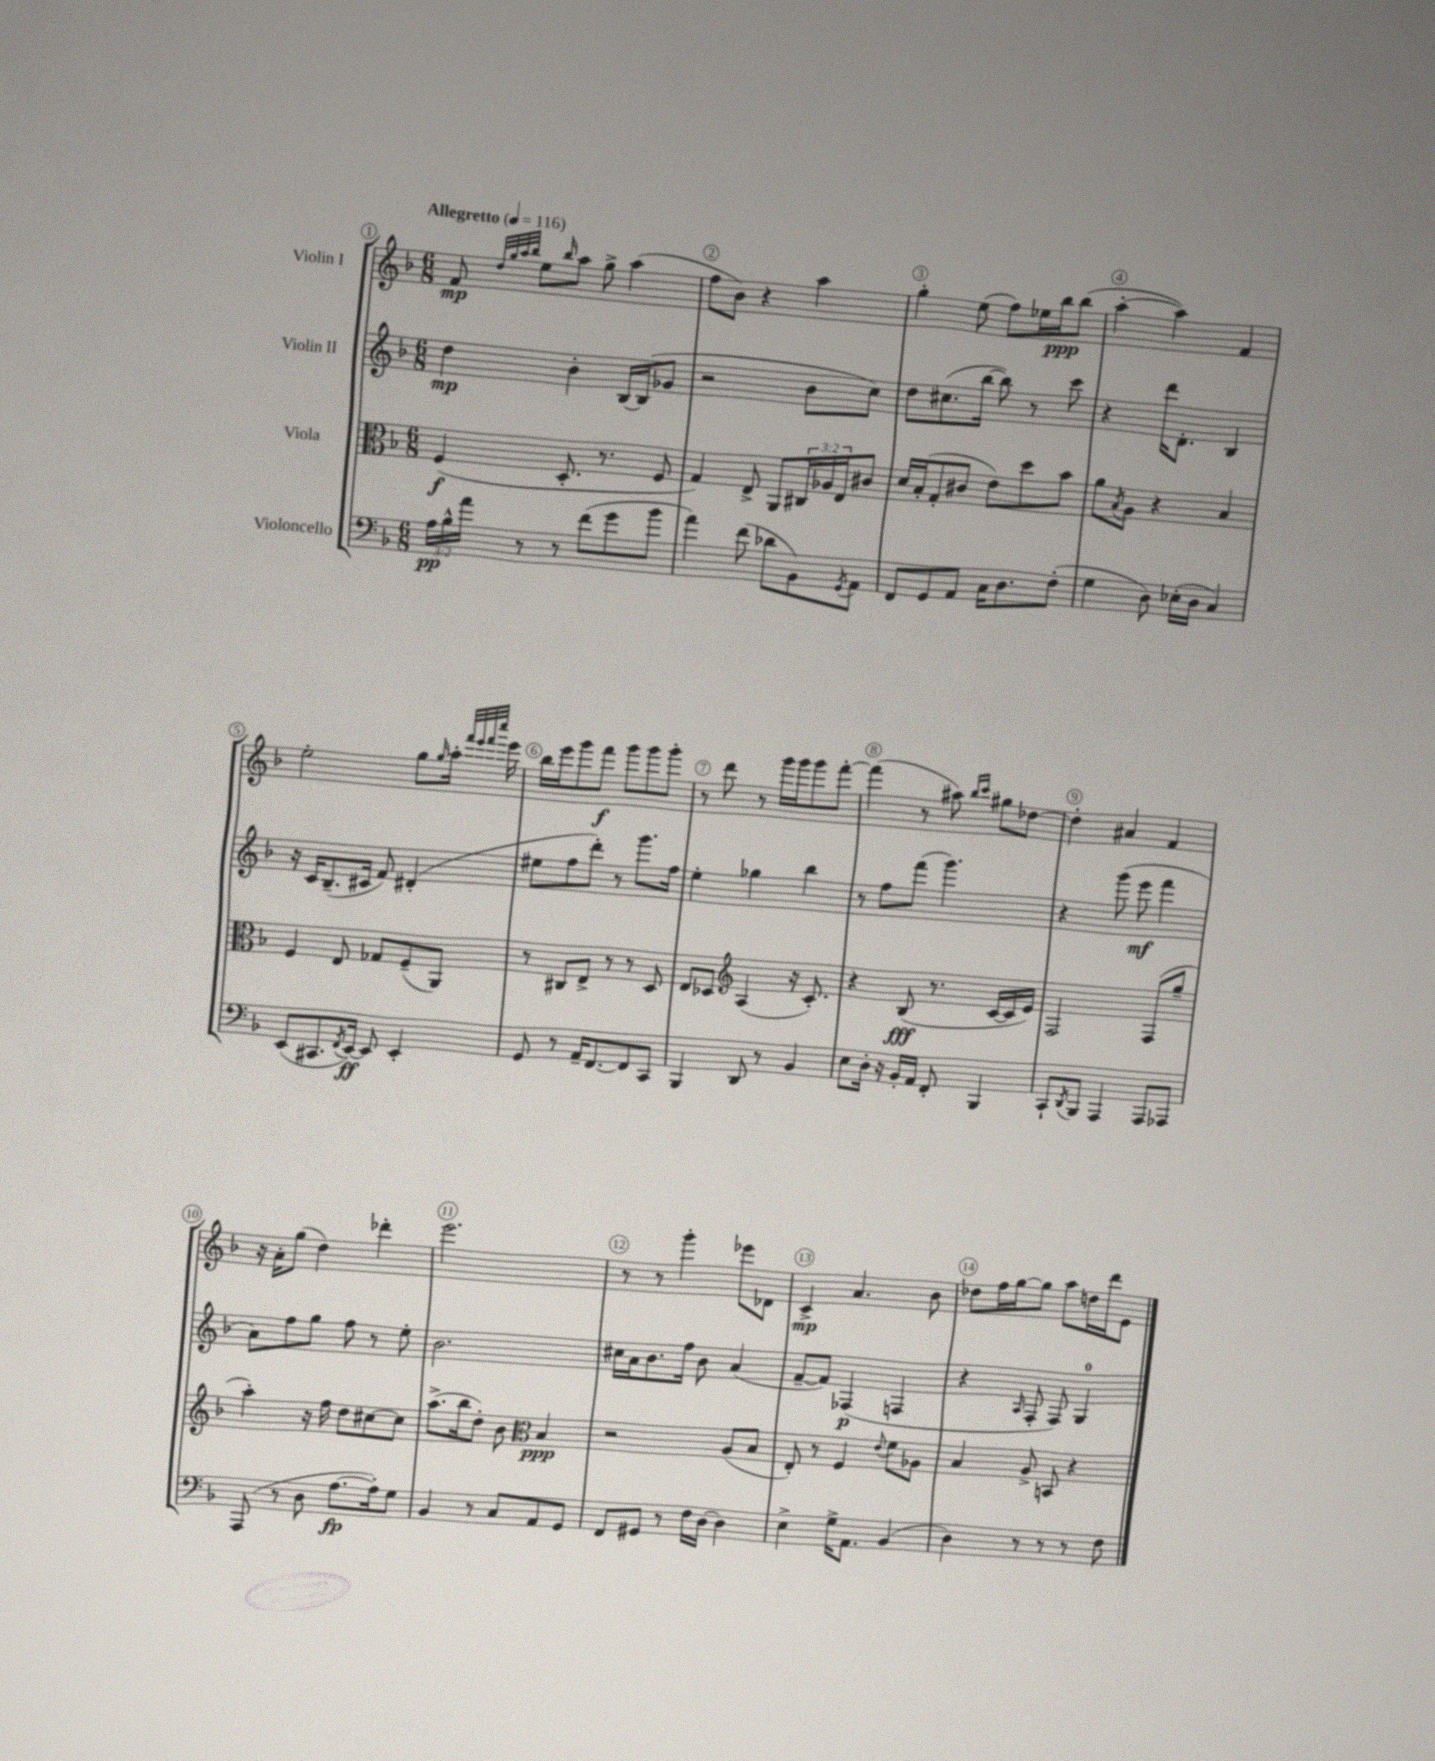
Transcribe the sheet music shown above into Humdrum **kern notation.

**kern	**kern	**kern	**kern
*staff4	*staff3	*staff2	*staff1
*clefF4	*clefC3	*clefG2	*clefG2
*k[b-]	*k[b-]	*k[b-]	*k[b-]
*M6/8	*M6/8	*M6/8	*M6/8
*MM116	*MM116	*MM116	*MM116
24A	(4F	4dd	8f
24B-^^	.	.	.
24a	.	.	.
.	.	.	32qqdd
.	.	.	32qqgg
.	.	.	32qqaa
.	.	.	32qqbb-
8r	.	.	8ee
.	.	.	16qqbb-
8r	8.D'	4b-'	8aa
(8f	.	.	8gg^
.	8.r	.	.
8g	.	[16B-	(4aa
.	.	(16B-]	.
8b-	8F	8g-	.
=	=	=	=
4a)	4G)	2r	8ff
.	.	.	8b-)
(8f	8E^	.	4r
8d-	8AA	.	.
8BB-)	24C#	8b-	4aa
.	24A-	.	.
.	24E	.	.
8qGG	.	.	.
8AA	8c#	8cc)	.
=	=	=	=
8FF	16d	8dd	4gg'
.	(16B-'	.	.
8GG	8G'	(8.cc#	.
8AA	8c#	.	(8ee
.	.	[16bb-	.
16C	8e)	8bb-])	8ff)
8.D	.	.	.
.	8dd	8r	16ee-
.	.	.	16bb-
(8F'	8b-	8ccc	(8bb-
=	=	=	=
4G	8a	4r	[4aa'
.	8qB-	.	.
.	8A	.	.
8D)	4r	16ddd	4aa])
.	.	8.d'	.
(16E-'	.	.	.
16D	.	.	.
4C)	4B-	4B-	4f
=	=	=	=
(8EE	4F	16r	2ee'
.	.	16c	.
8.CC#	.	(8.B-~	.
.	8E	.	.
8qFF	.	.	.
[16EE)	.	16c#	.
8EE]	8G-	8f)	.
4EE'	(8F~	(4d#'	8gg
.	.	.	16qqgg
.	8AA)	.	16aa'
.	.	.	32qqfff
.	.	.	32qqeee
.	.	.	32qqfff
.	.	.	32qqcccc
.	.	.	16eee
=	=	=	=
8GG	8r	8ee#	16bb-
.	.	.	16eee
8r	8C#	8ff	8ggg
16AA~	8E^	8ddd')	8fff
[8.FF	.	.	.
.	8r	8r	8ggg
8FF]	8r	8.ggg	8ggg
8CC	8D	.	8ggg'
.	.	16ff	.
=	=	=	=
4BBB-	8E	4ee'	8r
.	8D-	.	8ddd
*	*clefG2	*	*
8DD	(4A	4gg-	8r
8r	.	.	16ggg
.	.	.	16ggg
4BB-	16r	4bb-	8ggg
.	8.c')	.	.
.	.	.	[8fff'
=	=	=	=
8E	4r	8r	(4fff]
16D'	.	8ff	.
16r	.	.	.
16BB-'	(8B-	(8fff	8r
16AA	.	.	.
8FF'	8.r	4.ggg)	8aa#)
.	.	.	16qqbb-
.	.	.	16qqccc
4BBB-	.	.	8gg#
.	[16c	.	.
.	16c]	.	[8dd-
.	16e)	.	.
=	=	=	=
8CC`	2F	4r	4dd-']
8qDD	.	.	.
8BBB-	.	.	.
4AAA	.	(8ggg	4a#
.	.	8eee	.
8AAA	(8F	4fff	4f
8AAA-	8gg~	.	.
=	=	=	=
(8AAA	4aa')	8a)	16r
.	.	.	16a'
8r	.	8ff	(8gg
8D	16r	8gg	4dd)
.	16ff	.	.
[8.A	8dd	8ff	.
.	[8cc#	8r	4ddd-'
16A'])	.	.	.
8G	8cc#]	8ee'	.
=	=	=	=
4BB-	(8.aa^	2.b-	2.eee
.	16bb-	.	.
8r	8dd')	.	.
8C	8b-	.	.
*	*clefC3	*	*
8AA	4B-	.	.
8GG	.	.	.
=	=	=	=
8FF	2r	16cc#	8r
.	.	16a	.
8GG#	.	8.b-	8r
8r	.	.	4ggg'
.	.	16ff	.
16F	.	8b-	.
[16D	.	.	.
4D]	(8A	(4a	8eee-
.	8B-	.	8d-
=	=	=	=
4E^	8E')	[8f~	4c^
.	8r	8f])	.
16G^	4F	(4F-	4.a
8.AA	.	.	.
.	8qqe	.	.
(4BB-	8f	4F	.
.	8A-	.	8b-
=	=	=	=
4D)	4B-	4r	8dd-
.	.	.	16ff
.	.	.	[16gg
.	.	16qqA	.
8r	8A^	8F'	8gg]
8r	8BB	8F)	8aa
8r	4r	4G	16dd
.	.	.	16ddd
8F	.	.	8e
==	==	==	==
*-	*-	*-	*-
